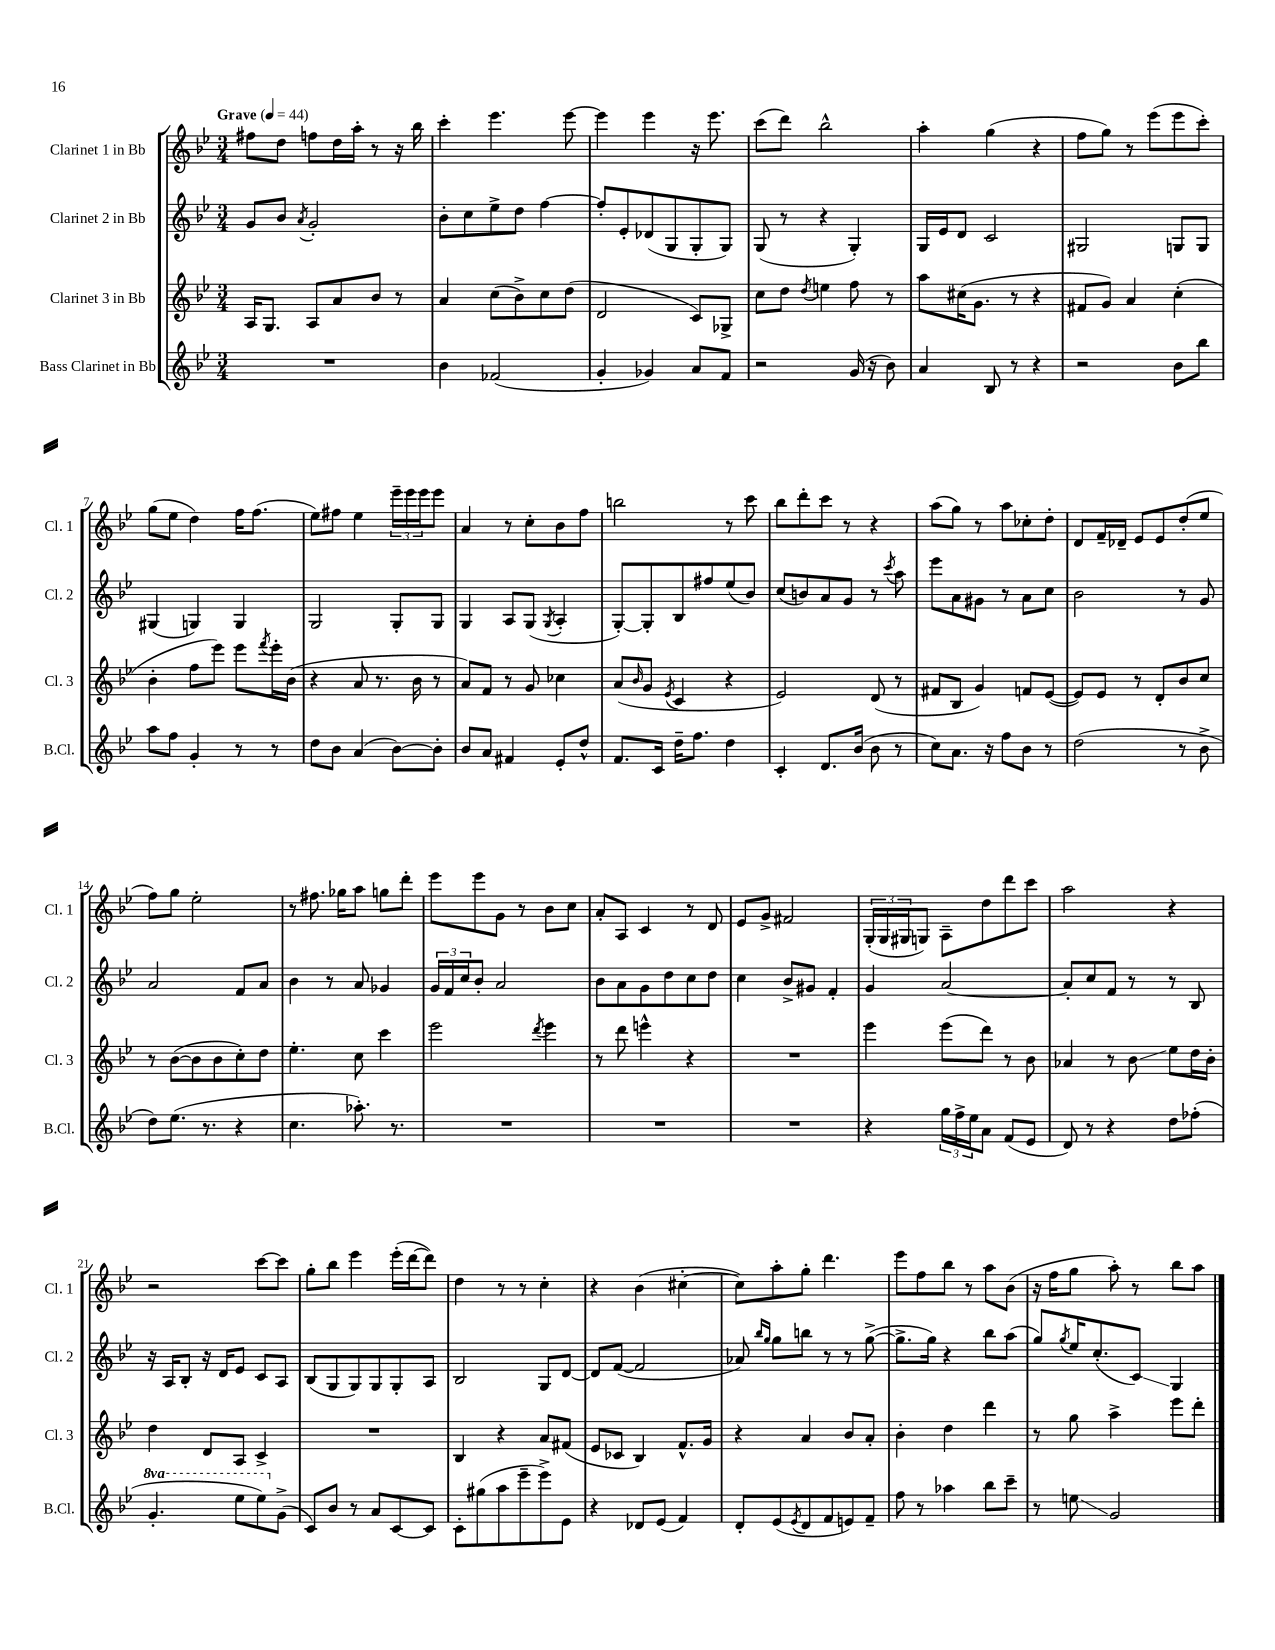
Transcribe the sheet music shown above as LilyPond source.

<<
\new StaffGroup <<
\new Staff = "s0" \with { instrumentName = "Clarinet 1 in Bb" shortInstrumentName = "Cl. 1" } {
    \clef treble \key bes \major \numericTimeSignature \time 3/4 \tempo "Grave" 4 = 44
    fis''8 d''8 f''8 d''16 a''16-. r8 r16 bes''16 |
    c'''4-. ees'''4. ees'''8~ |
    ees'''4 ees'''4 r16 ees'''8. |
    c'''8( d'''8) bes''2-^ |
    a''4-. g''4( r4 |
    f''8 g''8) r8 ees'''8( ees'''8 c'''8-.) |
    g''8( ees''8 d''4) f''16 f''8.( |
    ees''8) fis''8 ees''4 \tuplet 3/2 { ees'''16-- ees'''16 ees'''16 } ees'''8 |
    a'4 r8 c''8-. bes'8 f''8 |
    b''2 r8 c'''8 |
    bes''8 d'''8-. c'''8 r8 r4 |
    a''8( g''8) r8 a''8 ces''8-. d''8-. |
    d'8 f'16-- des'16-- ees'8 ees'8 d''8-.( ees''8 |
    f''8) g''8 ees''2-. |
    r8 fis''8. ges''16 a''8 g''8 d'''8-. |
    ees'''8 ees'''8 g'8 r8 bes'8 c''8 |
    a'8-. a8 c'4 r8 d'8 |
    ees'8 g'8-> fis'2 |
    \tuplet 3/2 { g16-.( g16 gis16 } g8) a8-- d''8 d'''8 c'''8 |
    a''2 r4 |
    r2 c'''8~ c'''8 |
    g''8-. bes''8 ees'''4 ees'''16-.( d'''16~ d'''8) |
    d''4 r8 r8 c''4-. |
    r4 bes'4( cis''4~-. |
    cis''8) a''8-. g''8-. d'''4. |
    ees'''8 f''8 bes''8 r8 a''8 bes'8( |
    r16 f''16 g''8 a''8-.) r8 bes''8 a''8 \bar "|." |
}
\new Staff = "s1" \with { instrumentName = "Clarinet 2 in Bb" shortInstrumentName = "Cl. 2" } {
    \clef treble \key bes \major \numericTimeSignature \time 3/4
    g'8 bes'8 \acciaccatura { a'8 } g'2-. |
    bes'8-. c''8 ees''8-> d''8 f''4~ |
    f''8-. ees'8-. des'8( g8 g8-. g8) |
    g8( r8 r4 g4-.) |
    g16 ees'16 d'8 c'2 |
    gis2 g8 g8 |
    gis4( g4) g4 |
    g2 g8-. g8 |
    g4 a8 g8( \acciaccatura { g8 } a4-. |
    g8~-.) g8-. bes8 fis''8 ees''8( bes'8) |
    c''8( b'8) a'8 g'8 r8 \acciaccatura { c'''8 } a''8 |
    ees'''8 a'8 gis'8 r8 a'8 c''8 |
    bes'2 r8 g'8 |
    a'2 f'8 a'8 |
    bes'4 r8 a'8 ges'4 |
    \tuplet 3/2 { g'16 f'16 c''16 } bes'8-. a'2 |
    bes'8 a'8 g'8 d''8 c''8 d''8 |
    c''4 bes'8-> gis'8 f'4-. |
    g'4 a'2~ |
    a'8-. c''8 f'8 r8 r8 bes8 |
    r16 a16 bes8-. r16 d'16 ees'8 c'8 a8 |
    bes8( g8 g8) g8 g8-. a8 |
    bes2 g8 d'8~ |
    d'8 f'8~( f'2 |
    aes'8) \grace { bes''16 g''16 } g''8 b''8 r8 r8 g''8~->( |
    g''8.-> g''16) r4 bes''8 a''8( |
    g''8) \acciaccatura { g''8 } ees''16 c''8.-.( c'8\glissando) g4 \bar "|." |
}
\new Staff = "s2" \with { instrumentName = "Clarinet 3 in Bb" shortInstrumentName = "Cl. 3" } {
    \clef treble \key bes \major \numericTimeSignature \time 3/4
    a16 g8. a8 a'8 bes'8 r8 |
    a'4 c''8( bes'8->) c''8 d''8( |
    d'2 c'8) ges8-> |
    c''8 d''8 \acciaccatura { d''8 } e''4 f''8 r8 |
    a''8 cis''16( g'8. r8 r4 |
    fis'8 g'8) a'4 c''4-.( |
    bes'4-. f''8 ees'''8) ees'''8 \acciaccatura { f'''8 } ees'''16-. bes'16( |
    r4 a'8 r8. bes'16 r8 |
    a'8) f'8 r8 g'8 ces''4 |
    a'8( \grace { bes'16 } g'8 \acciaccatura { ees'8 } c'4 r4 |
    ees'2) d'8( r8 |
    fis'8 bes8 g'4) f'8 ees'8~( |
    ees'8) ees'8 r8 d'8-. bes'8 c''8 |
    r8 bes'8~( bes'8 bes'8 c''8-.) d''8 |
    ees''4.-. c''8 c'''4 |
    ees'''2 \acciaccatura { d'''8 } ees'''4 |
    r8 d'''8 e'''4-^ r4 |
    R2. |
    ees'''4 ees'''8( d'''8) r8 bes'8 |
    aes'4 r8 bes'8\glissando ees''8 d''16 bes'16-. |
    d''4 d'8 a8 c'4-> |
    R2. |
    bes4 r4 a'8 fis'8( |
    ees'8 ces'8 bes4) f'8.-^ g'16 |
    r4 a'4 bes'8 a'8-. |
    bes'4-. d''4 d'''4 |
    r8 g''8 a''4-> ees'''8 d'''8-. \bar "|." |
}
\new Staff = "s3" \with { instrumentName = "Bass Clarinet in Bb" shortInstrumentName = "B.Cl." } {
    \clef treble \key bes \major \numericTimeSignature \time 3/4 \set Staff.ottavationMarkups = #ottavation-simple-ordinals
    R2. |
    bes'4 fes'2( |
    g'4-. ges'4) a'8 f'8 |
    r2 g'16( r16 bes'8) |
    a'4 bes8 r8 r4 |
    r2 bes'8 bes''8 |
    a''8 f''8 g'4-. r8 r8 |
    d''8 bes'8 a'4( bes'8~) bes'8-. |
    bes'8 a'8 fis'4 ees'8-. d''8-^ |
    f'8. c'16 d''16-- f''8. d''4 |
    c'4-. d'8. bes'16( bes'8 r8 |
    c''8) a'8. r16 f''8 bes'8 r8 |
    d''2( r8 bes'8-> |
    d''8) ees''8.( r8. r4 |
    c''4. aes''8.-.) r8. |
    R2. |
    R2. |
    R2. |
    r4 \tuplet 3/2 { g''16 f''16-> ees''16 } a'8 f'8( ees'8 |
    d'8) r8 r4 d''8 fes''8-.( |
    \ottava #1 g''4.-. ees'''8 ees'''8) \ottava #0 g'8->( |
    c'8) bes'8 r8 a'8 c'8~ c'8 |
    c'8-. gis''8( a''8 ees'''8-- ees'''8->) ees'8 |
    r4 des'8 ees'8( f'4) |
    d'8-. ees'8( \acciaccatura { ees'8 } d'8 f'8 e'8) f'8-- |
    f''8 r8 aes''4 bes''8 c'''8-- |
    r8 e''8\glissando g'2 \bar "|." |
}
>>
>>
